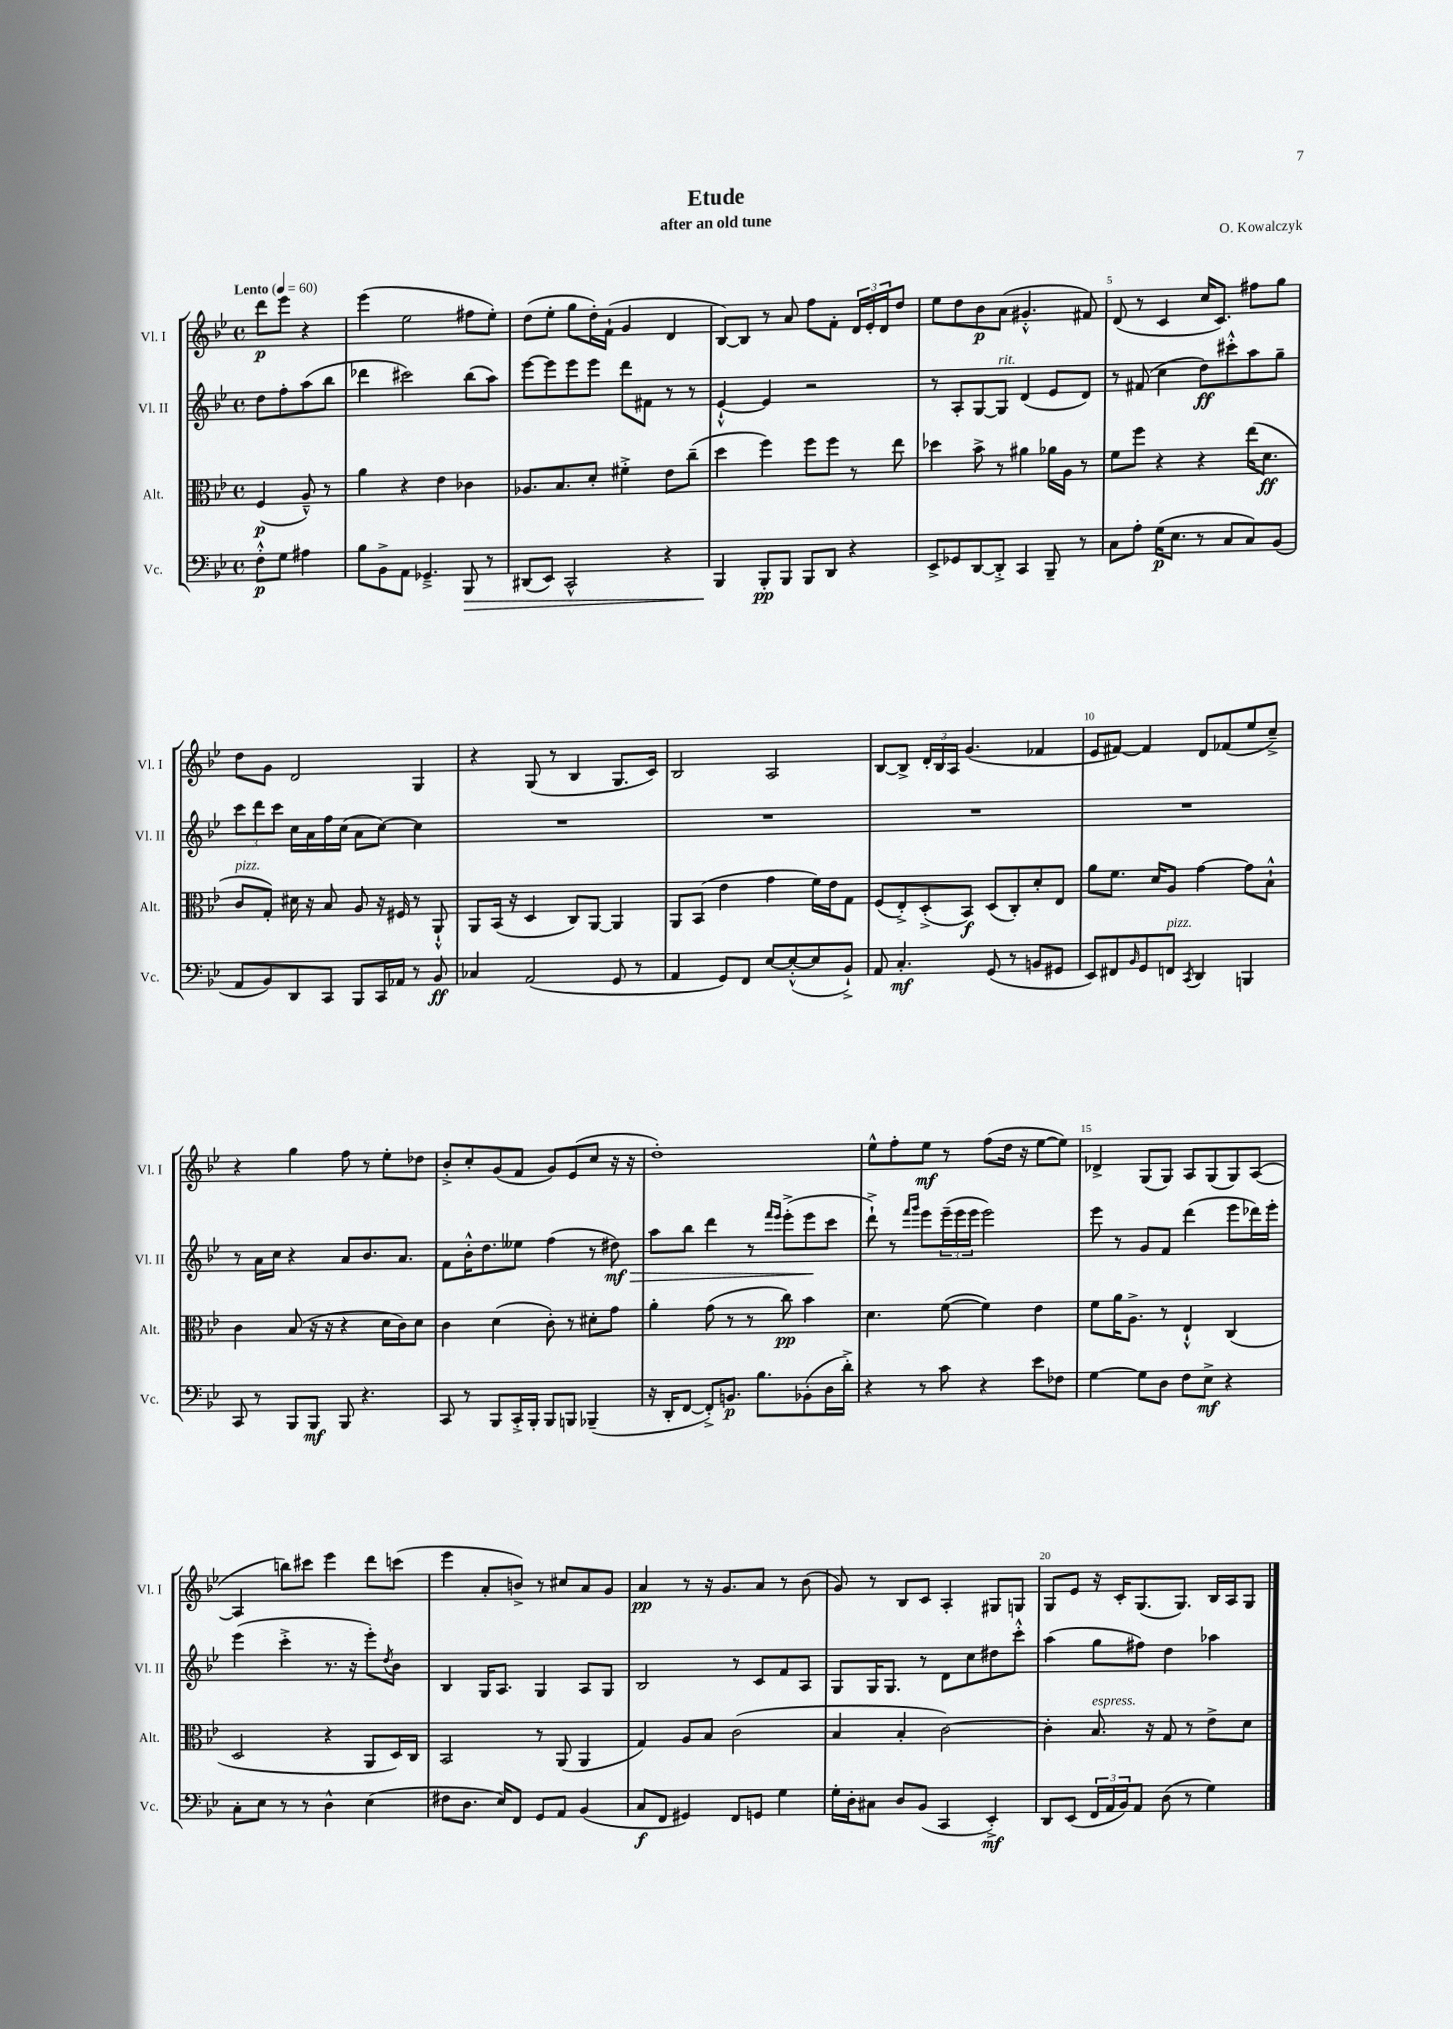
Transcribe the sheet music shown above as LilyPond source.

\header { title = "Etude" composer = "O. Kowalczyk" subtitle = "after an old tune" }
<<
\new StaffGroup <<
\new Staff = "s0" \with { instrumentName = "Vl. I" shortInstrumentName = "Vl. I" } {
    \clef treble \key bes \major \defaultTimeSignature \time 4/4 \partial 2 \tempo "Lento" 4 = 60
    d'''8\p ees'''8 r4 |
    ees'''4( ees''2 fis''8 ees''8-.) |
    d''8( ees''8-. g''8 d''16-.) f'16-!( g'4 d'4 |
    bes8~) bes8 r8 a'8 f''8 f'8-. \tuplet 3/2 { d'16 ees'16-. d'16 } d''8 |
    ees''8 d''8 bes'8\p a'8( gis'4.-.-^ fis'8) |
    d'8( r8 c'4 c''16 c'8.) fis''8 g''8 |
    d''8 g'8 d'2 g4 |
    r4 g8( r8 bes4 g8. c'16) |
    bes2 a2 |
    bes8~ bes8-> \tuplet 3/2 { d'16-. bes16 a16 } g'4.( fes'4 |
    ees'8 fis'8~) fis'4 d'8 fes'8( ees''8 c''8--->) |
    r4 g''4 f''8 r8 ees''8-. des''8 |
    bes'8-.-> c''8-. g'8( f'8 g'8) ees'8( c''8 r16 r16 |
    d''1-.) |
    ees''8-^ f''8-. ees''8\mf r8 f''8( d''16 r16 ees''8~ ees''8) |
    des'4-> g8( g8) a8 g8( g8) a8~( |
    a4 b''8) cis'''8 ees'''4 d'''8 c'''8( |
    ees'''4 a'8-. b'8->) r8 cis''8 a'8 g'8 |
    a'4\pp r8 r16 g'8. a'8 r8 bes'8( |
    g'8) r8 bes8 c'8 a4-. gis8 g8 |
    g8 ees'8 r16 c'16-. g8.( g8.) bes16 a16 g8 \bar "|." |
}
\new Staff = "s1" \with { instrumentName = "Vl. II" shortInstrumentName = "Vl. II" } {
    \clef treble \key bes \major \defaultTimeSignature \time 4/4 \partial 2
    d''8 f''8-. a''8( bes''8 |
    des'''4 cis'''2) bes''8( a''8) |
    ees'''8~ ees'''8 ees'''8 ees'''8 d'''8 fis'8 r8 r8 |
    ees'4~-!-^ ees'4 r2 |
    r8 a8-. g8~ g8^\markup { \italic "rit." } d'4( ees'8 d'8) |
    r8 fis'8( c''4 d''8\ff) cis'''8-.-^ a''8 g''8-- |
    \tuplet 3/2 { c'''8 d'''8 c'''8 } c''16 a'16 f''16 c''16( a'8 c''8~) c''4 |
    R1 |
    R1 |
    R1 |
    R1 |
    r8 a'16 c''16 r4 a'8 bes'8. a'8. |
    f'8 bes'16-.-^ d''8. eeses''8 f''4( r8 dis''8\mf\>) |
    a''8 bes''8 d'''4 r8 \grace { f'''16 ees'''16 } ees'''8-.->( ees'''8\! c'''8 |
    d'''8-!->) r8 \grace { f'''16 g'''16 } ees'''8 \tuplet 3/2 { ees'''16--( ees'''16 ees'''16 } ees'''2) |
    ees'''8 r8 g'8 f'8 d'''4( ees'''8 des'''16) ees'''16-. |
    ees'''4( c'''4-.-> r8. r16 ees'''8-.) \acciaccatura { d''8 } bes'8 |
    bes4 g16 a8. g4 a8 g8 |
    bes2 r8 c'8 f'8 a8 |
    g8 g16 g8. r8 d'8 c''8 dis''8 c'''8-.-^ |
    a''4( g''8 fis''8) d''4 aes''4 \bar "|." |
}
\new Staff = "s2" \with { instrumentName = "Alt." shortInstrumentName = "Alt." } {
    \clef alto \key bes \major \defaultTimeSignature \time 4/4 \partial 2
    f4\p( a8---^) r8 |
    a'4 r4 ees'4 ces'4 |
    aes8. bes8. d'8-. fis'4-.-> ees'8 c''8--( |
    d''4 f''4) f''8 f''8 r8 ees''8 |
    des''4 bes'8-> r8 ais'4 aes'16 a16 r8 |
    f'8 f''8 r4 r4 ees''16( d'8.\ff |
    c'8^\markup { \italic "pizz." } g8-.) dis'16 r16 bes8 a8 r16 fis16 r8 a,8-!-^ |
    a,8 bes,16( r16 d4 c8) a,8~ a,4 |
    a,8 bes,8( ees'4 g'4 f'16) ees'16 g8 |
    f8( ees8-.->) d8-.->( bes,8\f) d8( c8-.) d'8-. ees8 |
    a'8 f'8. d'16 a8 g'4~ g'8 bes8-!-^ |
    c'4 bes8( r16 r16 r4 d'16 c'16) d'8 |
    c'4 d'4( c'8-.) r8 dis'8-. g'8 |
    a'4-. g'8( r8 r8 c''8\pp) bes'4 |
    d'4. f'8~( f'4) ees'4 |
    f'8 a'16 a8.-> r8 ees4-!-^ c4( |
    d2 r4 a,8 d16) c16 |
    bes,2 r8 a,8( a,4 |
    g4) a8 bes8 c'2( |
    bes4 bes4-. c'2~) |
    c'4-. bes8.^\markup { \italic "espress." } r16 g8 r8 ees'8-> d'8 \bar "|." |
}
\new Staff = "s3" \with { instrumentName = "Vc." shortInstrumentName = "Vc." } {
    \clef bass \key bes \major \defaultTimeSignature \time 4/4 \partial 2
    f8-.-^\p g8 ais4 |
    bes8 bes,8-> a,8 ges,4.---> bes,,8\> r8 |
    dis,8( ees,8) c,2-^ r4 |
    bes,,4\! bes,,8-.\pp bes,,8 bes,,8 d,8 r4 |
    ees,8-> ges,8 d,8~ d,8-.-> c,4 bes,,8-- r8 |
    c8 a8-. g16\p( ees8. r8 c8 c8) bes,8( |
    a,8 bes,8) d,8 c,8 bes,,8 c,16 aes,16 r8 bes,8\ff |
    ces4 a,2( g,8 r8 |
    a,4 g,8) f,8 ees8~ ees8~-.-^( ees8 bes,8-!->) |
    a,8 c4.-.\mf g,8( r8 b,8 gis,8 |
    ees,8) fis,8 \grace { bes,16 } g,8 f,8^\markup { \italic "pizz." } \acciaccatura { c,8 } d,4 b,,4 |
    c,8 r8 bes,,8 bes,,8\mf bes,,8 r4. |
    c,8 r8 bes,,8 c,16-.-> bes,,16-. bes,,8 b,,8 bes,,4--( |
    r16 d,16-. f,8~ f,8-.->) b,8.\p bes8. bes,8-.( d16 d'16-.->) |
    r4 r8 c'8 r4 ees'8 fes8 |
    g4~ g8 d8 f8 ees8->\mf r4 |
    c8-. ees8 r8 r8 d4-^ ees4( |
    fis8 d8. ees16) f,8 g,8 a,8 bes,4( |
    c8\f f,8 gis,4) f,8 g,8 g4 |
    g16-. d16-. cis8 d8 bes,8( c,4 ees,4-.->\mf) |
    d,8 ees,8( \tuplet 3/2 { f,16 a,16 bes,16) } a,8 d8( r8 g4) \bar "|." |
}
>>
>>
\layout { \context { \Score \override BarNumber.break-visibility = ##(#f #t #t) barNumberVisibility = #(every-nth-bar-number-visible 5) } }
